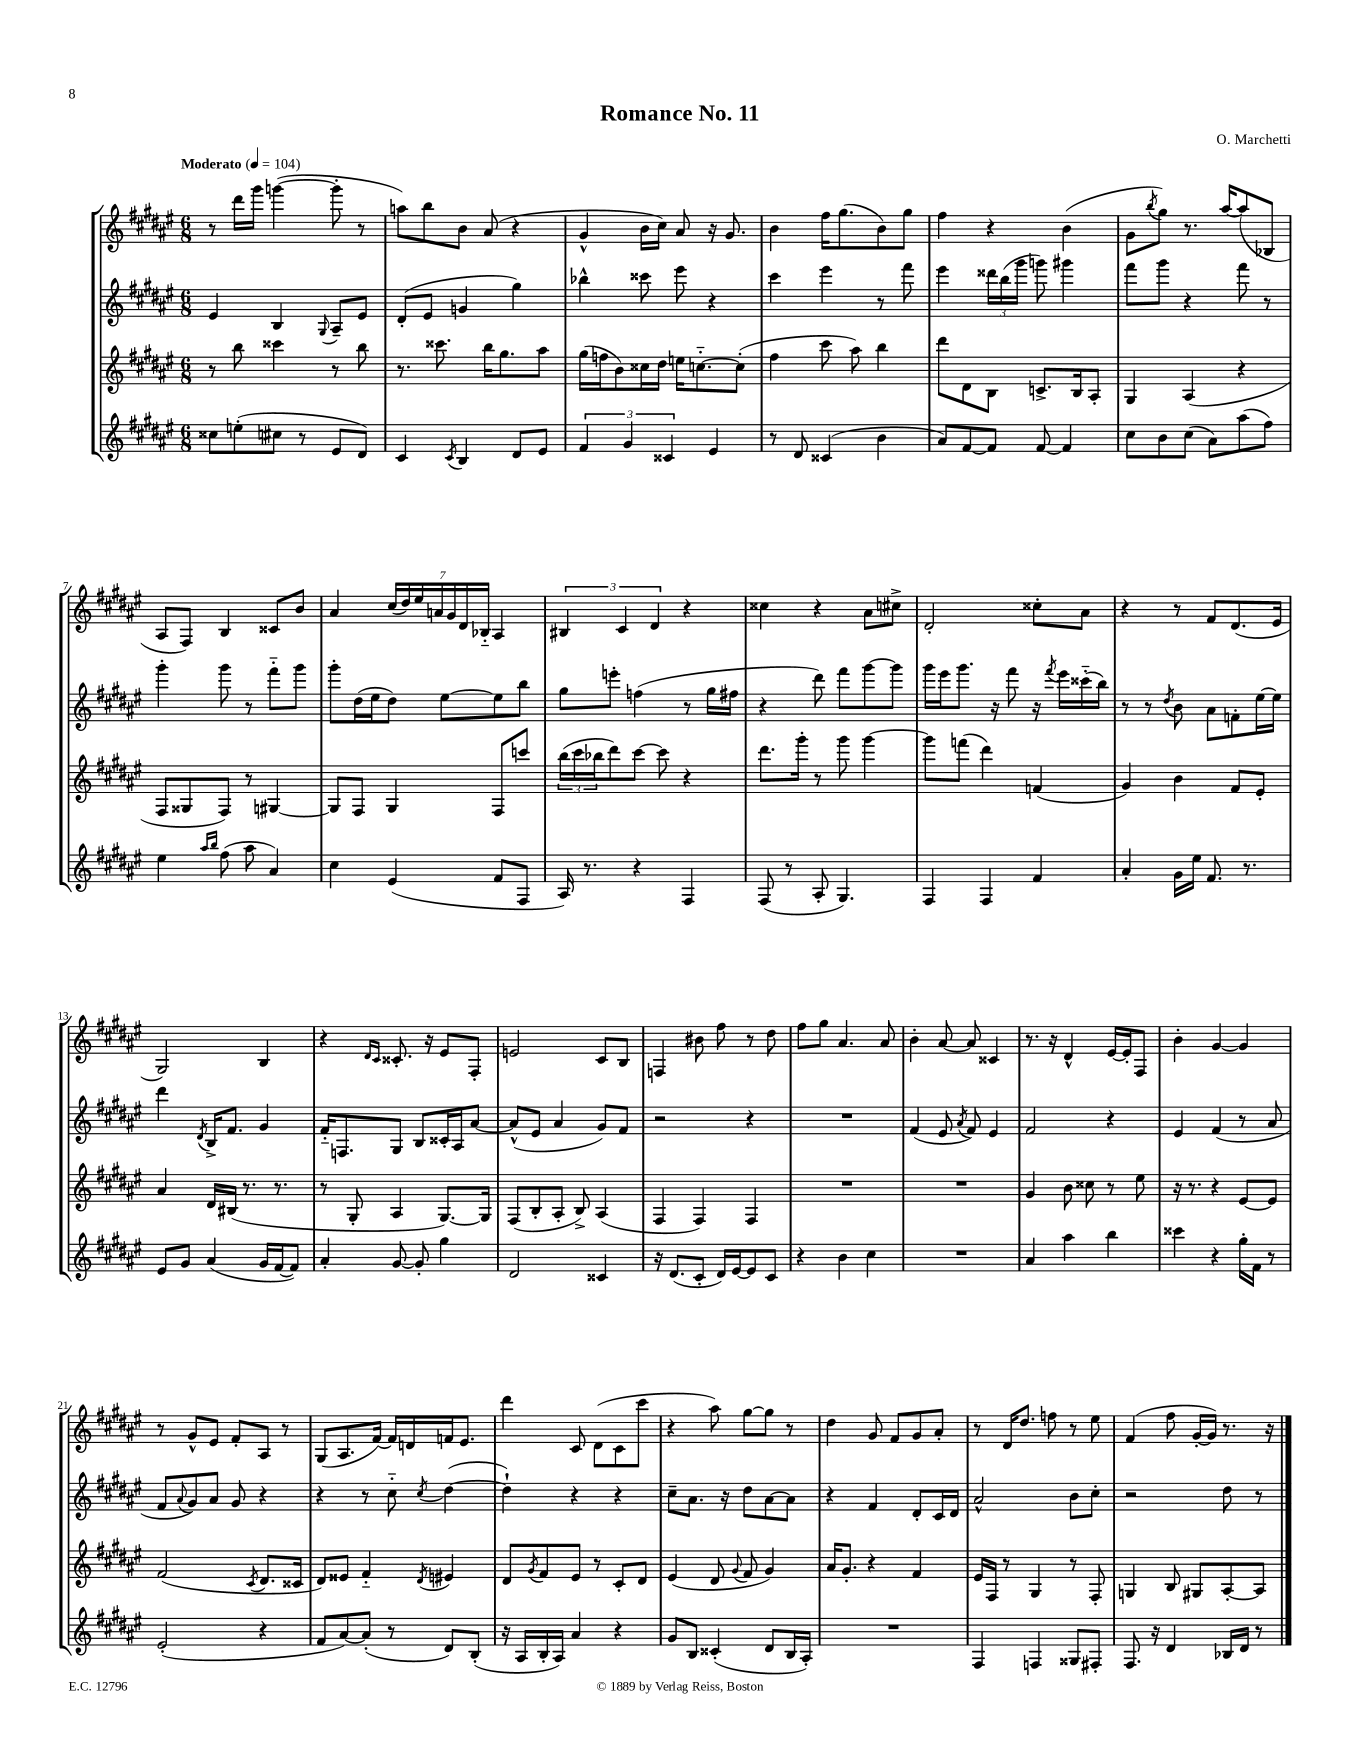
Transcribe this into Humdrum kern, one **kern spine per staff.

**kern	**kern	**kern	**kern
*staff4	*staff3	*staff2	*staff1
*clefG2	*clefG2	*clefG2	*clefG2
*k[f#c#g#d#a#e#]	*k[f#c#g#d#a#e#]	*k[f#c#g#d#a#e#]	*k[f#c#g#d#a#e#]
*M6/8	*M6/8	*M6/8	*M6/8
*MM104	*MM104	*MM104	*MM104
8cc##\L	8r	4e#/	8r
(8ee'\	8bb\	.	16ddd#\LL
.	.	.	16ggg#\JJ
8cc#\J	4ccc##\	4B/	([4ggg\
8r	.	.	.
.	.	8qqG#/	.
8e#/L	8r	8A#~/L	8ggg'\]
8d#/J)	8bb\	8e#/J	8r
=	=	=	=
4c#/	8.r	(8d#'/L	8aa\L)
.	.	8e#/J	8bb\
.	8.ccc##\	.	.
8qc#/	.	.	.
4B/	.	4g/	8b\J
.	16bb\LK	.	(8a#/
.	8.gg#\	.	.
8d#/L	.	4gg#\)	4r
8e#/J	8aa#\J	.	.
=	=	=	=
6f#/	(16gg#\LL	4bb-^^\	4g#^^/
.	16ff\J	.	.
.	8b\)	.	.
6g#/	.	.	.
.	16cc##\L	8ccc##\	16b\LL
.	16dd#\JJ	.	16cc#\JJ)
6c##/	.	.	.
.	16ee\LK	8eee#\	8a#/
.	[8.cc'~\	.	.
4e#/	.	4r	16r
.	.	.	8.g#/
.	(8cc'\]J	.	.
=	=	=	=
8r	4ff#\	4ccc#\	4b\
8d#/	.	.	.
(4c##/	8ccc#\	4eee#\	16ff#\LK
.	.	.	(8.gg#\
.	8aa#\)	.	.
4b\	4bb\	8r	8b\)
.	.	8fff#\	8gg#\J
=	=	=	=
8a#/L)	8ddd#\L	4eee#\	4ff#\
[8f#/	8d#\	.	.
8f#/]J	8B\J	24ddd##\LL	4r
.	.	(24bb\	.
.	.	24ggg#\JJ	.
[8f#/	8.c^/L	8ggg\)	.
4f#/]	.	4ggg#\	(4b\
.	16B/k	.	.
.	8A#'/J	.	.
=	=	=	=
8cc#\L	4G#/	8fff#\L	8g#\L
.	.	.	8qbb/
8b\	.	8ggg#\J	8gg#\J)
(8cc#\J	(4A#/	4r	8.r
8a#\L)	.	.	.
.	.	.	[16aa#/LK
(8aa#\	4r	8fff#\	(8aa#/]
8ff#\J)	.	8r	8B-/J
=	=	=	=
4ee#\	8F#/L	4ggg#'\	8A#/L
.	8G##/	.	8F#/J)
16qqaa#/LL	.	.	.
16qqbb/JJ	.	.	.
(8ff#\	8F#/J)	8ggg#\	4B/
8aa#\	8r	8r	.
4a#/)	[4G#/	8fff#'~\L	8c##/L
.	.	8ggg#\J	8b/J
=	=	=	=
4cc#\	8G#/]L	8ggg#'\L	4a#/
.	8F#/J	(16dd#\L	.
.	.	16ee#\J	.
(4e#/	4G#/	8dd#\J)	(28cc#/LL
.	.	.	28dd#/)
.	.	.	28ee#/
.	.	.	28a/
.	.	[8ee#\L	.
.	.	.	28g#/
.	.	.	28d#/
.	.	.	28B-'~/JJ
8f#/L	8F#/L	8ee#\]	4A#/
8F#/J	8ccc/J	8bb\J	.
=	=	=	=
16A#/)	(24bb\LL	8gg#\L	6B#/
.	24ccc#\	.	.
8.r	.	.	.
.	24bb-\J	.	.
.	8ddd#\)	8eee'\J	.
.	.	.	6c#/
4r	[8ccc#\J	(4ff\	.
.	.	.	6d#/
.	8ccc#\]	.	.
4F#/	4r	8r	4r
.	.	16gg#\LL	.
.	.	16ff#\JJ	.
=	=	=	=
(8F#/	8.ddd#\L	4r	4cc##\
8r	.	.	.
.	16ggg#'\Jk	.	.
8A#'/	8r	8ddd#\)	4r
4.G#/)	8ggg#\	8fff#\L	.
.	[4ggg#\	[8ggg#\	8a#\L
.	.	8ggg#\]J	8cc#^\J
=	=	=	=
4F#/	8ggg#\]L	16ggg#\LL	2d#'/
.	.	16eee#\J	.
.	(8fff\J	8.ggg#\J	.
4F#/	4ddd#\)	.	.
.	.	16r	.
.	.	8fff#\	.
4f#/	(4f/	16r	8cc##'\L
.	.	8qfff#/	.
.	.	16eee#\LL	.
.	.	(16ccc##'~\	8a#\J
.	.	16bb\JJ)	.
=	=	=	=
4a#'/	4g#/)	8r	4r
.	.	8r	.
.	.	8qdd#/	.
16g#\LL	4b\	8b\	8r
16ee#\JJ	.	.	.
8.f#/	.	8a#\L	8f#/L
.	8f#/L	8f'\	(8.d#/
8.r	.	.	.
.	8e#'/J	[16ee#\L	.
.	.	16ee#\]JJ	16e#/Jk
=	=	=	=
8e#/L	4a#/	4ddd#\	2G#/)
8g#/J	.	.	.
.	.	8qd#/	.
(4a#/	16d#/LL	16B^/LK	.
.	(16B#/JJ	8.f#/J	.
.	8.r	.	.
16g#/LL	.	4g#/	4B/
[16f#/J	8.r	.	.
8f#/]J)	.	.	.
=	=	=	=
4a#'/	8r	16f#'~/LK	4r
.	.	8.F/	.
.	8G#'/	.	.
.	.	.	16qqd#/LL
.	.	.	16qqc#/JJ
[8g#/	4A#/	8G#/J	8.c##'/
8g#'/]	.	8B/L	.
.	.	.	16r
4gg#\	[8.G#/L)	16c##'/L	8e#/L
.	.	16A#/J	.
.	.	[8a#/J	8F#'/J
.	16G#/]Jk	.	.
=	=	=	=
2d#/	(8F#/L	(8a#^^/]L	2e/
.	8B'/	8e#/J	.
.	8A#'/J	4a#/	.
.	8B^/)	.	.
4c##/	(4A#/	8g#/L)	8c#/L
.	.	8f#/J	8B/J
=	=	=	=
16r	4F#/	2r	4F/
(8.d#/L	.	.	.
8c#'/J	4F#/)	.	8b#\
16d#/LL)	.	.	8ff#\
[16e#/J	.	.	.
8e#/]	4F#/	4r	8r
8c#/J	.	.	8dd#\
=	=	=	=
4r	2.r	2.r	8ff#\L
.	.	.	8gg#\J
4b\	.	.	4.a#/
4cc#\	.	.	.
.	.	.	8a#/
=	=	=	=
2.r	2.r	(4f#/	4b'\
.	.	8e#/	[8a#/
.	.	8qa#/	.
.	.	8f#/)	8a#/]
.	.	4e#/	4c##/
=	=	=	=
4a#/	4g#/	2f#/	8.r
.	.	.	16r
4aa#\	8b\	.	4d#^^/
.	8cc##\	.	.
4bb\	8r	4r	[16e#/LL
.	.	.	16e#'/]J
.	8ee#\	.	8F#/J
=	=	=	=
4ccc##\	16r	4e#/	4b'\
.	8.r	.	.
4r	4r	(4f#/	[4g#/
16gg#'\LL	[8e#/L	8r	4g#/]
16f#\JJ	.	.	.
8r	8e#/]J	8a#/	.
=	=	=	=
(2e#'/	(2f#/	8f#/L	8r
.	.	8qqa#/	.
.	.	8g#/)	8g#^^/L
.	.	8a#/J	8e#/J
.	.	8g#/	8f#'/L
.	8qc#/	.	.
4r	8.d#/L	4r	8A#/J
.	.	.	8r
.	16c##/Jk	.	.
=	=	=	=
8f#/L	8d#/L)	4r	(8G#/L
[8a#/)	8e##/J	.	8.A#/
(8a#'/]J	4f#'~/	8r	.
.	.	.	[16f#/Jk)
8r	.	8cc#'~\	16f#/]LL
.	.	.	16d/
.	8qd#/	8qcc#/	.
8d#/L)	4e#/	([4dd#\	16f/J
.	.	.	8.e#/J
(8B'/J	.	.	.
=	=	=	=
16r	8d#/L	4dd#`\])	4ddd#\
16A#/LL	.	.	.
.	8qg#/	.	.
16B'/	8f#/	.	.
16A#/JJ)	.	.	.
4a#/	8e#/J	4r	8c#/
.	8r	.	(8d#\L
4r	8c#'/L	4r	8c#\
.	8d#/J	.	8ccc#\J
=	=	=	=
8g#/L	(4e#/	8cc#~\L	4r
8B/J	.	8.a#\J	.
(4c##'/	8d#/	.	8aa#\)
.	.	16r	.
.	8qqg#/	.	.
.	8f#/	8dd#\L	[8gg#\L
8d#/L	4g#/)	[8a#\	8gg#\]J
16B/L	.	8a#\]J	8r
16A#'/JJ)	.	.	.
=	=	=	=
2.r	16a#/LK	4r	4dd#\
.	8.g#'/J	.	.
.	4r	4f#/	8g#/
.	.	.	8f#/L
.	4f#/	8d#'/L	8g#/
.	.	16c#/L	8a#'/J
.	.	16d#/JJ	.
=	=	=	=
4F#/	16e#/LL	2a#^^/	8r
.	16F#/JJ	.	.
.	8r	.	16d#/LK
.	.	.	8.dd#/J
4F/	4G#/	.	.
.	.	.	8ff\
8G##/L	8r	8b\L	8r
8F#'/J	8F#'/	8cc#'\J	8ee#\
=	=	=	=
8.F#/	4G/	2r	(4f#/
16r	.	.	.
4d#/	8B/	.	8ff#\
.	8G#/L	.	[16g#'/LL
.	.	.	16g#/]JJ)
16B-/LL	[8A#'/	8dd#\	8.r
16d#/JJ	.	.	.
8r	8A#/]J	8r	.
.	.	.	16r
==	==	==	==
*-	*-	*-	*-
